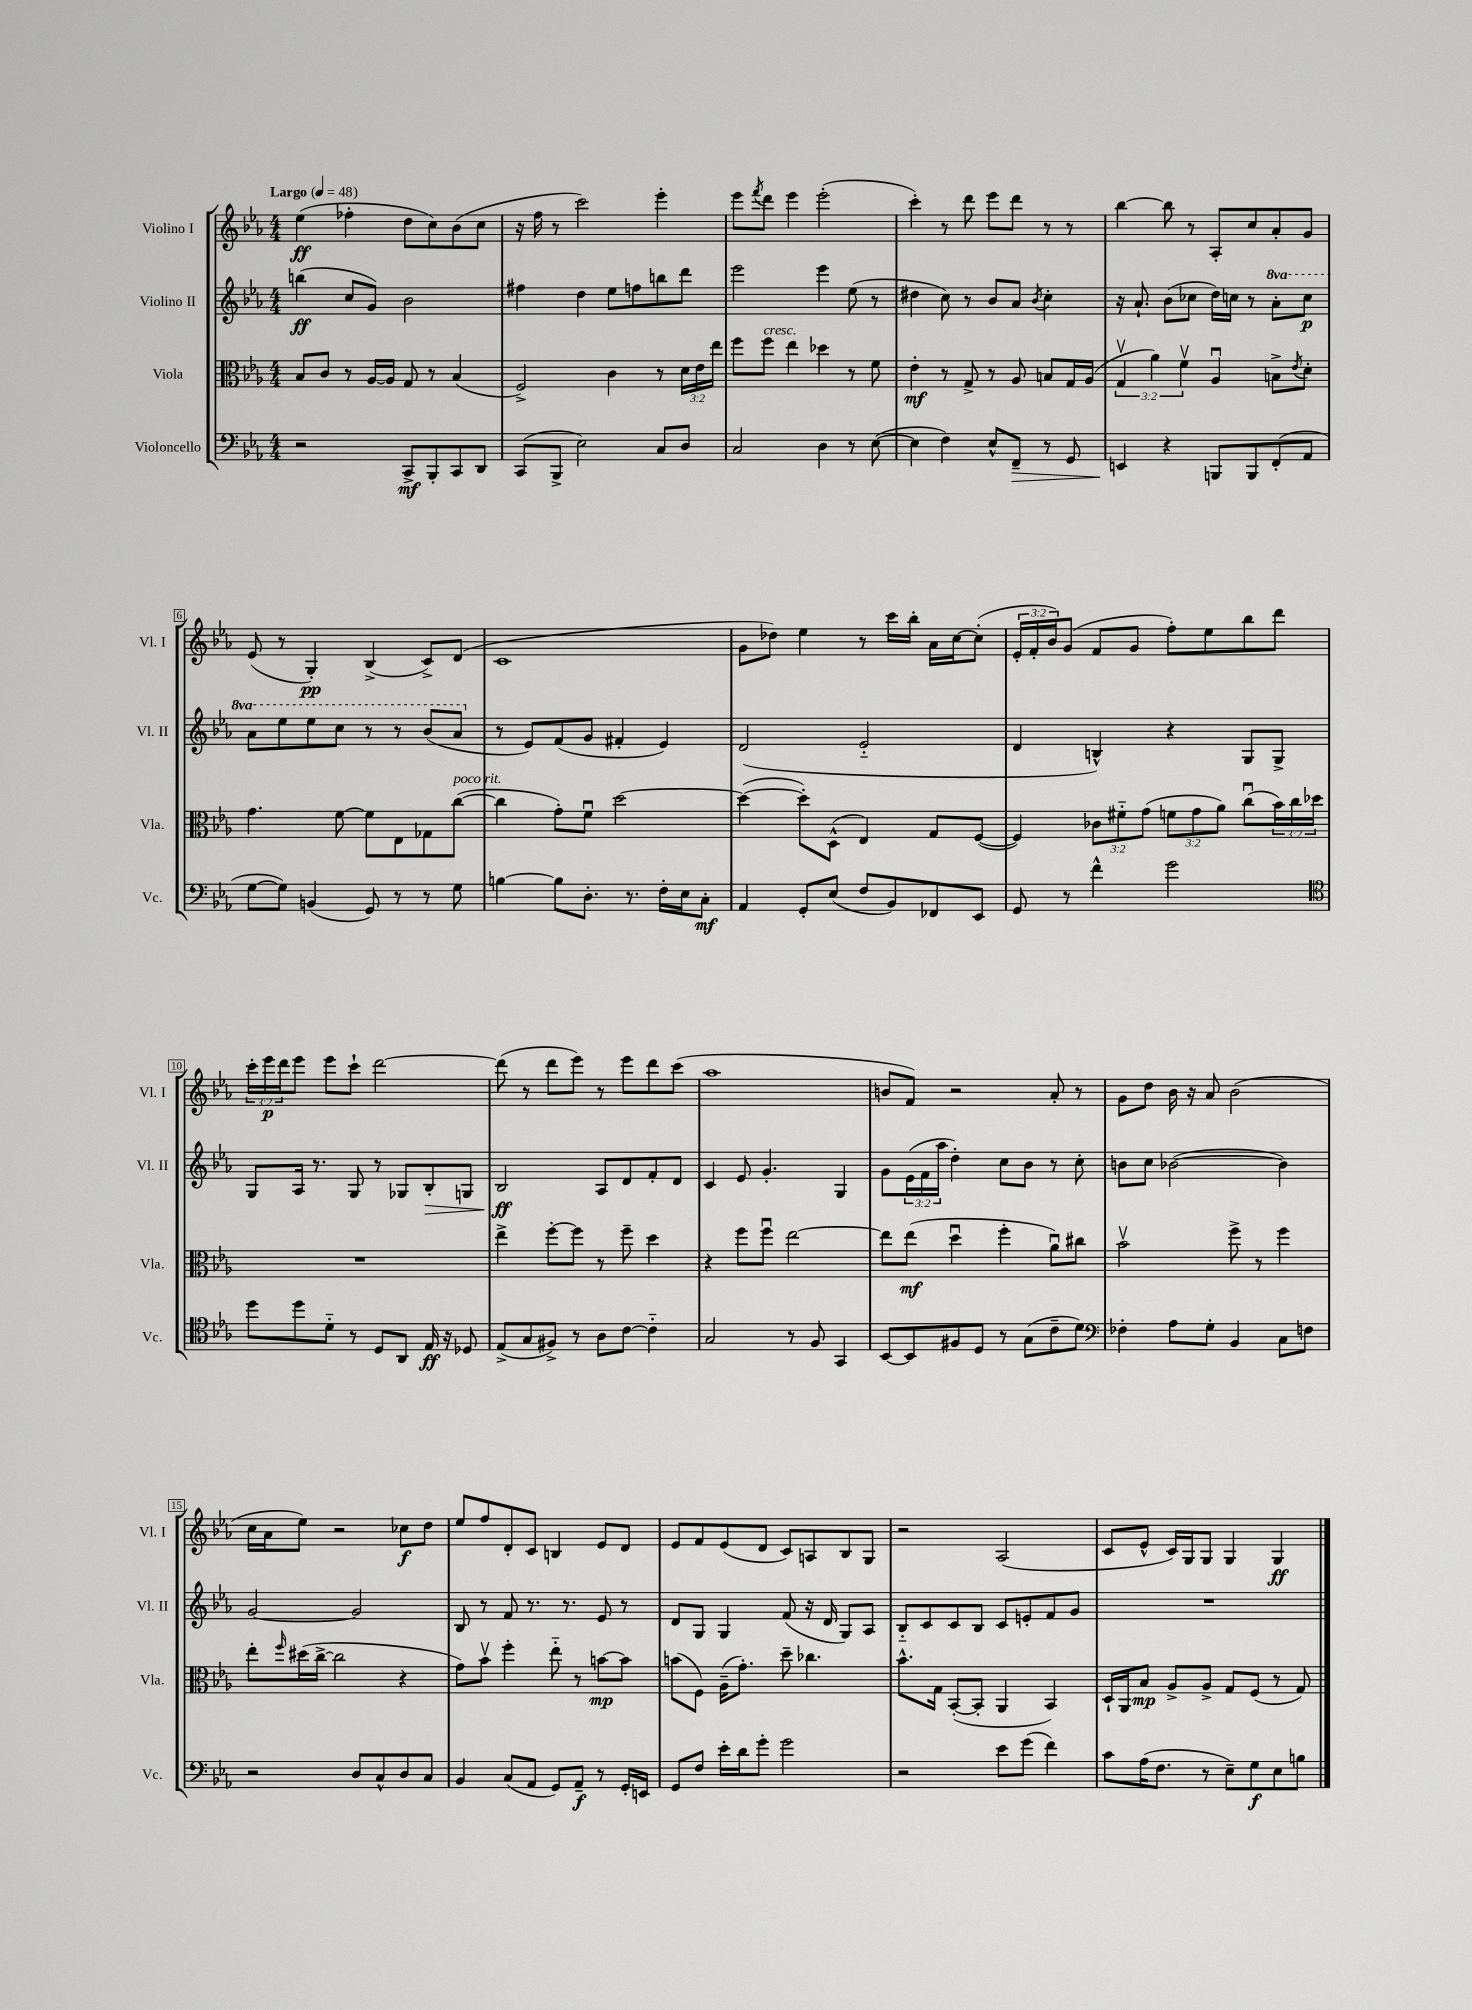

**kern	**dynam	**kern	**dynam	**kern	**dynam	**kern	**dynam
*part4	*part4	*part3	*part3	*part2	*part2	*part1	*part1
*staff4	*staff4	*staff3	*staff3	*staff2	*staff2	*staff1	*staff1
*I"Violoncello	*	*I"Viola	*	*I"Violino II	*	*I"Violino I	*
*I'Vc.	*	*I'Vla.	*	*I'Vl. II	*	*I'Vl. I	*
*clefF4	*	*clefC3	*	*clefG2	*	*clefG2	*
*k[b-e-a-]	*	*k[b-e-a-]	*	*k[b-e-a-]	*	*k[b-e-a-]	*
*M4/4	*	*M4/4	*	*M4/4	*	*M4/4	*
*MM48	*	*MM48	*	*MM48	*	*MM48	*
=1	=1	=1	=1	=1	=1	=1	=1
!	!	!	!	!	!	!LO:TX:a:B:t=Largo	!
2r	.	8B-/L	.	(4bbn\	ff	(4ee-\	ff
.	.	8c/J	.	.	.	.	.
.	.	8r	.	8cc/L	.	4ff-X'\	.
.	.	[16A-/LL	.	8g/J)	.	.	.
.	.	16A-/JJ]	.	.	.	.	.
8CC^/L	mf	8G/	.	2b-\	.	8dd\L	.
8BBB-'/	.	8r	.	.	.	8cc\)	.
8CC/	.	(4B-/	.	.	.	(8b-\	.
8DD/J	.	.	.	.	.	8cc\J	.
=2	=2	=2	=2	=2	=2	=2	=2
(8CC/L	.	2F^/)	.	4ff#X\	.	16r	.
.	.	.	.	.	.	16ff\	.
8BBB-^/J	.	.	.	.	.	8r	.
2E-\)	.	.	.	4dd\	.	2ccc\)	.
.	.	4c\	.	8ee-\L	.	.	.
.	.	.	.	8ffn\	.	.	.
8C/L	.	8r	.	8bbn\	.	4eee-'\	.
8D/J	.	24d\LL	.	8ddd\J	.	.	.
.	.	24e-\	.	.	.	.	.
.	.	24ee-\JJ	.	.	.	.	.
=3	=3	=3	=3	=3	=3	=3	=3
2C/	.	8ff\L	.	2eee-\	.	8eee-\L	.
.	.	.	.	.	.	8qfff/	.
!	!	!LO:TX:a:i:t=cresc.	!	!	!	!	!
.	.	8ff\J	.	.	.	8ddd\J	.
.	.	4ee-\	.	.	.	4eee-\	.
4D\	.	4dd-X\	.	4eee-\	.	(2eee-'\	.
8r	.	8r	.	(8ee-\	.	.	.
([8E-\	.	8f\	.	8r	.	.	.
=4	=4	=4	=4	=4	=4	=4	=4
4E-\]	.	4e-'\	mf	4dd#X\	.	4ccc'\)	.
4F\)	.	8r	.	8cc\)	.	8r	.
.	.	8G^/	.	8r	.	8ddd\	.
8E-^^/L	.	8r	.	8b-/L	.	8eee-\L	.
!	!LO:HP:b	!	!	!	!	!	!
8FF~/J	>	8A-/	.	8a-/J	.	8ddd\J	.
.	.	.	.	8qb-/	.	.	.
8r	.	8Bn/L	.	4cc'\	.	8r	.
8GG/	.	16G/L	.	.	.	8r	.
.	.	(16A-/JJ	.	.	.	.	.
=5	=5	=5	=5	=5	=5	=5	=5
4EEn/	.	6Gv/	.	16r	.	[4bb-\	.
.	.	.	.	8.a-`/	.	.	.
.	.	6a-\)	.	.	.	.	.
4r	]	.	.	(8b-\L	.	8bb-\]	.
.	.	6fv\	.	.	.	.	.
.	.	.	.	8cc-X\J	.	8r	.
8BBBn/L	.	4A-u/	.	16dd\LL)	.	8A-'/L	.
.	.	.	.	16ccn\JJ	.	.	.
8BBB/	.	.	.	8r	.	8cc/	.
*	*	*	*	*8va	*	*	*
(8FF'/	.	8Bn^\L	.	8aa-'\L	.	8a-'/	.
.	.	8qe-/	.	.	.	.	.
8AA-/J	.	8d'\J	.	8ccc\J	p	8g/J	.
!!LO:LB:g=z
=6	=6	=6	=6	=6	=6	=6	=6
[8G\L	.	4.g\	.	8aa-\L	.	(8e-/	.
8G\J])	.	.	.	8eee-\	.	8r	.
(4BBn/	.	.	.	8eee-\	.	4G'/)	pp
.	.	[8f\	.	8ccc\J	.	.	.
8GG/)	.	8f\L]	.	8r	.	(4B-^/	.
8r	.	8E-\	.	8r	.	.	.
8r	.	8G-X\	.	(8bb-/L	.	8c^/L)	.
!	!	!LO:TX:a:i:t=poco rit.	!	!	!	!	!
8G\	.	([8cc\J	.	8aa-/J	.	(8d/J	.
=7	=7	=7	=7	=7	=7	=7	=7
*	*	*	*	*X8va	*	*	*
[4Bn\	.	4cc\]	.	8r	.	1c	.
.	.	.	.	8e-/L)	.	.	.
8B\L]	.	8g'\L)	.	(8f/	.	.	.
8.D'\J	.	8fu\J	.	8g/J	.	.	.
.	.	[2dd\	.	4f#X'/	.	.	.
8.r	.	.	.	.	.	.	.
16F'\LL	.	.	.	4e-/)	.	.	.
16E-\J	.	.	.	.	.	.	.
8C'\J	mf	.	.	.	.	.	.
=8	=8	=8	=8	=8	=8	=8	=8
4AA-/	.	(4dd\_	.	(2d/	.	8g\L	.
.	.	.	.	.	.	8dd-X\J)	.
8GG'/L	.	8dd'\L])	.	.	.	4ee-\	.
(8E-/J	.	(8D^^\J	.	.	.	.	.
8F/L	.	4E-/)	.	2e-/	.	8r	.
8BB-/)	.	.	.	.	.	16ccc\LL	.
.	.	.	.	.	.	16bb-'\JJ	.
8FF-X/	.	8G/L	.	.	.	16a-\LL	.
.	.	.	.	.	.	[16cc\J	.
8EE-/J	.	([8F/J	.	.	.	(8cc'\J]	.
=9	=9	=9	=9	=9	=9	=9	=9
8GG/	.	4F/])	.	4d/	.	24e-'/LL	.
.	.	.	.	.	.	24f'/	.
.	.	.	.	.	.	24b-/J)	.
8r	.	.	.	.	.	(8g/J	.
4f^^\	.	12c-X\L	.	4Bn^^/)	.	8f/L	.
.	.	12f#X\	.	.	.	.	.
.	.	.	.	.	.	8g/J	.
.	.	(12g\J	.	.	.	.	.
2g\	.	12fn\L	.	4r	.	8ff'\L)	.
.	.	12g\	.	.	.	.	.
.	.	.	.	.	.	8ee-\	.
.	.	12a-\J)	.	.	.	.	.
.	.	(8ccu\L	.	8G/L	.	8bb-\	.
.	.	24b-\L)	.	8G^/J	.	8ddd\J	.
.	.	24cc\	.	.	.	.	.
.	.	24dd-X\JJ	.	.	.	.	.
!!LO:LB:g=z
=10	=10	=10	=10	=10	=10	=10	=10
*clefC4	*	*	*	*	*	*	*
8dd\L	.	1r	.	8G/L	.	24ccc'\LL	.
.	.	.	.	.	.	24eee-\	p
.	.	.	.	.	.	24ddd\J	.
8dd\	.	.	.	16A-/Jk	.	8eee-\J	.
.	.	.	.	8.r	.	.	.
8d\J	.	.	.	.	.	8eee-\L	.
8r	.	.	.	8G/	.	8ccc`\J	.
8D/L	.	.	.	8r	.	[2ddd\	.
8AA-/J	.	.	.	8G-X/L	.	.	.
!	!	!	!	!	!LO:HP:b	!	!
16E-/	ff	.	.	8B-'/	>	.	.
16r	.	.	.	.	.	.	.
8D-X/	.	.	.	8Gn/J	.	.	.
=11	=11	=11	=11	=11	=11	=11	=11
(8E-^/L	.	4ee-^\	.	2B-/	ff	(8ddd\]	.
8G/	.	.	.	.	.	8r	.
8F#X^/J)	.	[8ff'\L	.	.	.	8ddd\L	.
8r	.	8ff\J]	.	.	.	8eee-\J)	.
8A-\L	.	8r	.	8A-/L	]	8r	.
[8c\J	.	8ff~\	.	8d/	.	8eee-\L	.
4c\]	.	4dd\	.	8f'/	.	8ddd\	.
.	.	.	.	8d/J	.	(8ccc\J	.
=12	=12	=12	=12	=12	=12	=12	=12
2G/	.	4r	.	4c/	.	1aa-	.
.	.	8ff\L	.	8e-/	.	.	.
.	.	8ffu\J	.	4.g'/	.	.	.
8r	.	[2ee-\	.	.	.	.	.
8F/	.	.	.	.	.	.	.
4GG/	.	.	.	4G/	.	.	.
=13	=13	=13	=13	=13	=13	=13	=13
[8BB-/L	.	8ee-\L]	.	8g\L	.	8bn/L	.
8BB-/]	.	(8ee-\J	mf	(24e-\L	.	8f/J)	.
.	.	.	.	24f\	.	.	.
.	.	.	.	24aa-\JJ	.	.	.
8F#X/	.	4ddu\	.	4dd'\)	.	2r	.
8D/J	.	.	.	.	.	.	.
8r	.	4ff'\	.	8cc\L	.	.	.
(8G\L	.	.	.	8b-\J	.	.	.
8c~\	.	8a-u\L)	.	8r	.	8a-'/	.
8d\J)	.	8cc#X\J	.	8cc'\	.	8r	.
=14	=14	=14	=14	=14	=14	=14	=14
*clefF4	*	*	*	*	*	*	*
4F-X'\	.	2b-v\	.	8bn\L	.	8g\L	.
.	.	.	.	8cc\J	.	8dd\J	.
8A-\L	.	.	.	([2b-X\	.	16b-\	.
.	.	.	.	.	.	16r	.
8G'\J	.	.	.	.	.	8a-/	.
4BB-/	.	8ff^\	.	.	.	(2b-\	.
.	.	8r	.	.	.	.	.
8C\L	.	4ff\	.	4b-\])	.	.	.
8Fn\J	.	.	.	.	.	.	.
!!LO:LB:g=z
=15	=15	=15	=15	=15	=15	=15	=15
2r	.	8ee-'\L	.	[2g/	.	16cc\LL	.
.	.	.	.	.	.	16a-\J	.
.	.	16qqff/	.	.	.	.	.
.	.	(16dd#X\L	.	.	.	8ee-\J)	.
.	.	[16cc^\JJ	.	.	.	.	.
.	.	2cc\]	.	.	.	2r	.
8D/L	.	.	.	2g/]	.	.	.
8C^^/	.	.	.	.	.	.	.
8D/	.	4r	.	.	.	8cc-X\L	f
8C/J	.	.	.	.	.	8dd\J	.
=16	=16	=16	=16	=16	=16	=16	=16
4BB-/	.	8g\L)	.	8B-/	.	8ee-/L	.
.	.	8b-v\J	.	8r	.	8ff/	.
(8C/L	.	4ff'\	.	8f/	.	8d'/	.
8AA-/J	.	.	.	8.r	.	8c/J	.
8GG/L)	.	8ee-\	.	.	.	4Bn/	.
.	.	.	.	8.r	.	.	.
8AA-~/J	f	8r	.	.	.	.	.
8r	.	[8bn\L	mp	8e-/	.	8e-/L	.
16GG'/LL	.	8b\J]	.	8r	.	8d/J	.
16EEn/JJ	.	.	.	.	.	.	.
=17	=17	=17	=17	=17	=17	=17	=17
8GG/L	.	(8bn\L	.	8d/L	.	8e-/L	.
8F/J	.	8F\J)	.	8G/J	.	8f/	.
16e-'\LL	.	(16A-~\KL	.	4G/	.	(8e-/	.
16d\J	.	8.g'\J)	.	.	.	.	.
8g'\J	.	.	.	.	.	8d/J	.
2g\	.	8dd~\	.	(8f/	.	8c/L)	.
.	.	4.cc-X\	.	16r	.	8An/	.
.	.	.	.	16d/	.	.	.
.	.	.	.	8G/L)	.	8B-/	.
.	.	.	.	8A-/J	.	8G/J	.
=18	=18	=18	=18	=18	=18	=18	=18
2r	.	8.b-^^\L	.	8B-/L	.	2r	.
.	.	.	.	8c/	.	.	.
.	.	16G\Jk	.	.	.	.	.
.	.	([8BB-'/L	.	8c/	.	.	.
.	.	8BB-'/J]	.	8B-/J	.	.	.
8e-\L	.	4AA-/	.	8c/L	.	(2A-/	.
(8g\J	.	.	.	8en'/	.	.	.
4f\)	.	4BB-/)	.	8f/	.	.	.
.	.	.	.	8g/J	.	.	.
=19	=19	=19	=19	=19	=19	=19	=19
8c\L	.	16D`/LL	.	1r	.	8c/L	.
.	.	16AA-/J	.	.	.	.	.
(16A-\K	.	8B-/J	mp	.	.	8e-^^/J	.
8.F\J	.	.	.	.	.	.	.
.	.	8A-^/L	.	.	.	16c/LL)	.
.	.	.	.	.	.	16G/J	.
8r	.	8A-^/J	.	.	.	8G/J	.
8E-~\L)	.	8G/L	.	.	.	4G/	.
8G\	f	(8F/J	.	.	.	.	.
8E-\	.	8r	.	.	.	4G/	ff
8Bn\J	.	8G/)	.	.	.	.	.
==	==	==	==	==	==	==	==
*-	*-	*-	*-	*-	*-	*-	*-
